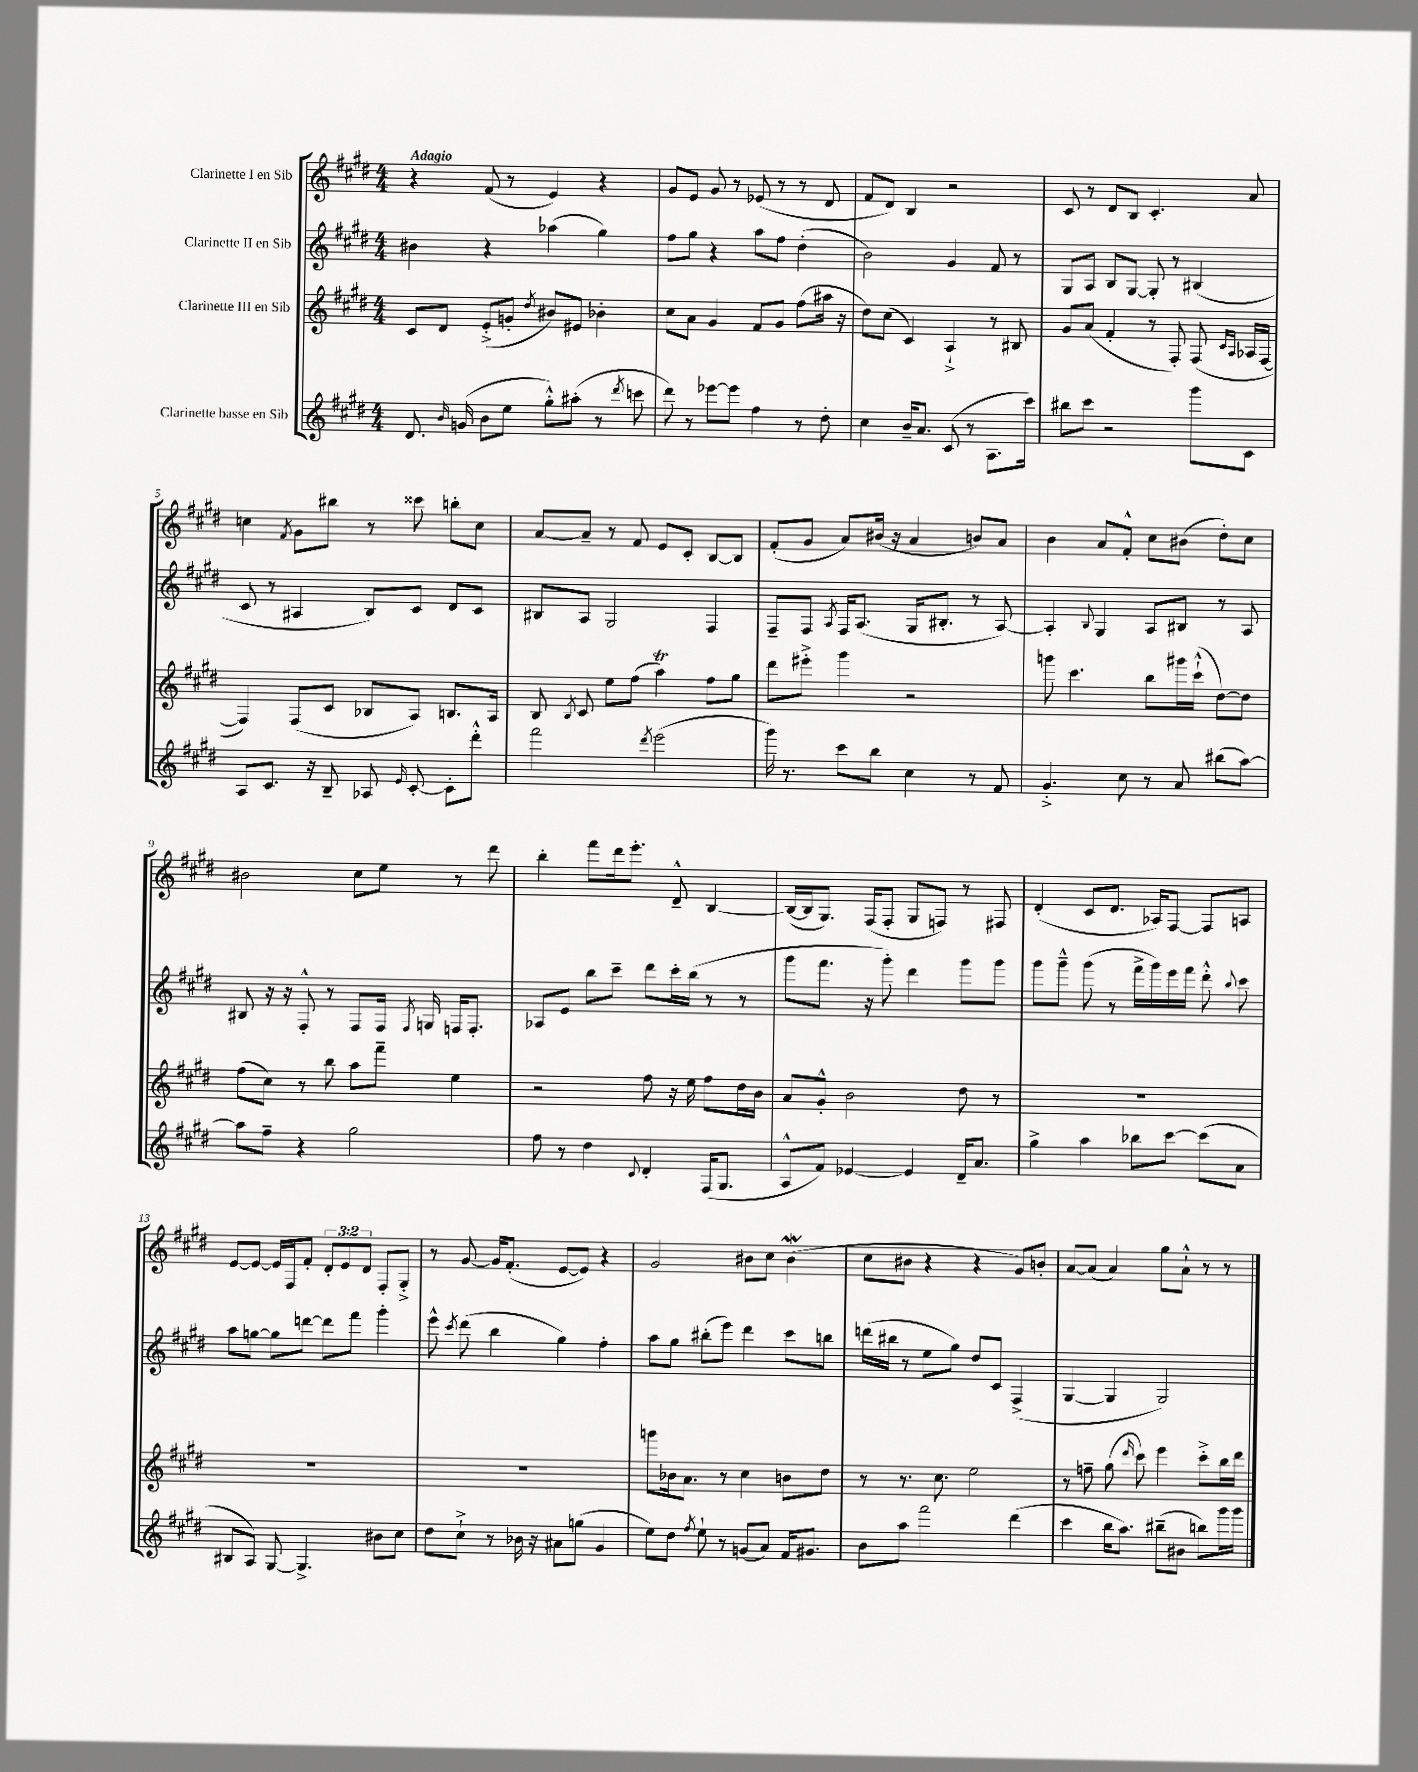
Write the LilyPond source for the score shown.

<<
\new StaffGroup <<
\new Staff = "s0" \with { instrumentName = "Clarinette I en Sib" } {
    \clef treble \key e \major \numericTimeSignature \time 4/4 \override Staff.TupletNumber.text = #tuplet-number::calc-fraction-text \tempo "Adagio"
    \autoBeamOff r4 fis'8( r8 e'4) r4 |
    gis'8[ e'8] gis'8 r8 ees'8( r8 r8 dis'8 |
    fis'8[ dis'8]) b4 r2 |
    cis'8 r8 dis'8[ b8] cis'4.-. a'8 |
    c''4 \acciaccatura { fis'8 } gis'8[ bis''8] r8 cisis'''8 b''8[-. c''8] |
    a'8[~ a'8]-- r8 fis'8 e'8[ cis'8]-. b8[~ b8] |
    fis'8[-.( gis'8] a'8[) bis'16]( r16 a'4 b'8[) a'8] |
    b'4 a'8[ fis'8]-.-^ cis''8[ bis'8]( dis''8[-.) cis''8] |
    bis'2 cis''8[ e''8] r8 dis'''8 |
    b''4-. fis'''8[ dis'''16 e'''8.]-. dis'8---^ b4~ |
    b16[~( b16 gis8.]) fis16[( fis8]-. gis8[ f8]) r8 fis8 |
    dis'4-.( cis'8[ dis'8.] aes16[) fis8]~ fis8[ a8] |
    e'8[~ e'8]~ e'16[ fis16 fis'8]-. \tuplet 3/2 { dis'8[-. e'8 dis'8] } fis8[-. gis8]-.-> |
    r8 gis'8~ gis'16[ fis'8.]-.( e'8[~ e'8]) r4 |
    gis'2 bis'8[ cis''8] bis'4\mordent( |
    cis''8[ bis'8] r4 r4 gis'8[) b'8]-. |
    a'8[~ a'8]( a'4) gis''8[ a'8]-!-^ r8 r8 \bar "|." |
}
\new Staff = "s1" \with { instrumentName = "Clarinette II en Sib" } {
    \clef treble \key e \major \numericTimeSignature \time 4/4
    \autoBeamOff bis'4 r4 aes''4( gis''4) |
    fis''8[ gis''8] r4 a''8[ fis''8] dis''4-.( |
    b'2) gis'4 fis'8 r8 |
    gis8[ a8] b8[ gis8]~ gis8-. r8 bis4( |
    cis'8 r8 ais4 b8[) cis'8] dis'8[ cis'8] |
    bis8[ a8] gis2 fis4 |
    fis8[-- fis8] \acciaccatura { a8 } fis16[ a8.]( gis16[ bis8.]-. r8 a8~) |
    a4-. \appoggiatura { b8 } gis4 a8[ bis8] r8 a8 |
    bis8 r16 r16 fis8-.-^ r8 fis8[ fis16] \acciaccatura { fis8 } g16 f16[ f8.]-. |
    aes8[ e'8] b''8[ cis'''8]-- dis'''8[ cis'''16-. b''16]( r8 r8 |
    gis'''8[ fis'''8.] r16 gis'''8-.) dis'''4 gis'''8[ gis'''8] |
    gis'''8[ gis'''8]---^ gis'''8( r8 fis'''16[-> gis'''16) e'''16 fis'''16] dis'''8-.-^ \appoggiatura { b''8 } cis'''8 |
    a''8[ g''8]~ g''8[ d'''8]~ d'''8[ fis'''8] gis'''4-. |
    e'''8-^ \acciaccatura { cis'''8 } dis'''8( b''4 gis''4) fis''4-. |
    a''8[ gis''8] bis''8[-.( e'''8]) dis'''4 cis'''8[ b''8] |
    d'''16[( bis''16] r8 e''8[ gis''8]) dis''8[ cis'8] fis4->( |
    gis4~ gis4 gis2) \bar "|." |
}
\new Staff = "s2" \with { instrumentName = "Clarinette III en Sib" } {
    \clef treble \key e \major \numericTimeSignature \time 4/4
    \autoBeamOff cis'8[ dis'8] e'8[-.->( g'8]-. \acciaccatura { dis''8 } bis'8[) eis'8] bes'4-. |
    cis''8[ a'8] gis'4 fis'8[ gis'8] fis''8[( ais''16] r16 |
    dis''8[) cis''8]( cis'4) a4-!-> r8 bis8 |
    gis'8[ a'8]( fis'4-. r8 fis8-.) fis8( \grace { cis'16[ a16] } aes16[ fis16]~ |
    fis4) fis8[( cis'8] bes8[ a8]) b8.[ a16] |
    b8 \acciaccatura { b8 } cis'8 e''8[ fis''8]( a''4\trill) fis''8[ gis''8] |
    dis'''8[ eis'''8]-.-> gis'''4 r2 |
    g'''8 cis'''4. b''8[ gis'''16 cis'''16]-!-^( dis''8[~) dis''8] |
    fis''8[( cis''8]) r8 b''8 a''8[ fis'''8]-- e''4 |
    r2 fis''8 r16 e''16 fis''8[ dis''16 b'16] |
    a'8[ gis'8]-.-^ b'2 dis''8 r8 |
    R1 |
    R1 |
    R1 |
    g'''8[ bes'16 a'8.] r8 cis''4 b'8[ dis''8] |
    r8 r8. cis''8. e''2 |
    r8 f''8-- gis''8( \grace { dis'''16 } cis'''8) e'''4 cis'''8[-.-> b''16 dis'''16] \bar "|." |
}
\new Staff = "s3" \with { instrumentName = "Clarinette basse en Sib" } {
    \clef treble \key e \major \numericTimeSignature \time 4/4
    \autoBeamOff dis'8. \grace { b'16 } g'16( b'8[ e''8] gis''8[-.-^) ais''8]-.( r8 \acciaccatura { dis'''8 } c'''8 |
    dis'''8) r8 ees'''8[~ ees'''8] fis''4 r8 dis''8-. |
    cis''4 b'16[-- a'8.] cis'8( r8 a8.[ cis'''16]) |
    bis''8[ cis'''8] r2 gis'''8[ cis'8] |
    a8[ cis'8.] r16 b8-- aes8 \grace { e'16 } cis'8~-. cis'8[-. dis'''8]-.-^ |
    fis'''2 \acciaccatura { dis'''8 } e'''2( |
    gis'''16) r8. cis'''8[ b''8] cis''4 r8 fis'8 |
    gis'4.-.-> cis''8 r8 a'8 bis''8[( a''8]~) |
    a''8[ fis''8]-- r4 gis''2 |
    fis''8 r8 dis''4 \appoggiatura { cis'8 } dis'4-. fis16[( gis8.] |
    a8[-^ fis'8]) ees'4~ ees'4 dis'16[-- a'8.] |
    gis''4-> a''4 bes''8[ cis'''8]~ cis'''8[( a'8] |
    bis8[ a8]) gis8~ gis4.-> bis'8[ cis''8] |
    dis''8[ cis''8]-!-> r8 bes'16 r16 ais'8[ g''8]( gis'4 |
    e''8[) dis''8] \acciaccatura { fis''8 } e''8-! r8 g'8[( a'8]) fis'16[ gis'8.] |
    b'8[ a''8] fis'''2 dis'''4( |
    cis'''4 b''16[ a''8.]) bis''8[--( bis'8] b''8[) gis'''16 gis'''16] \bar "|." |
}
>>
>>
